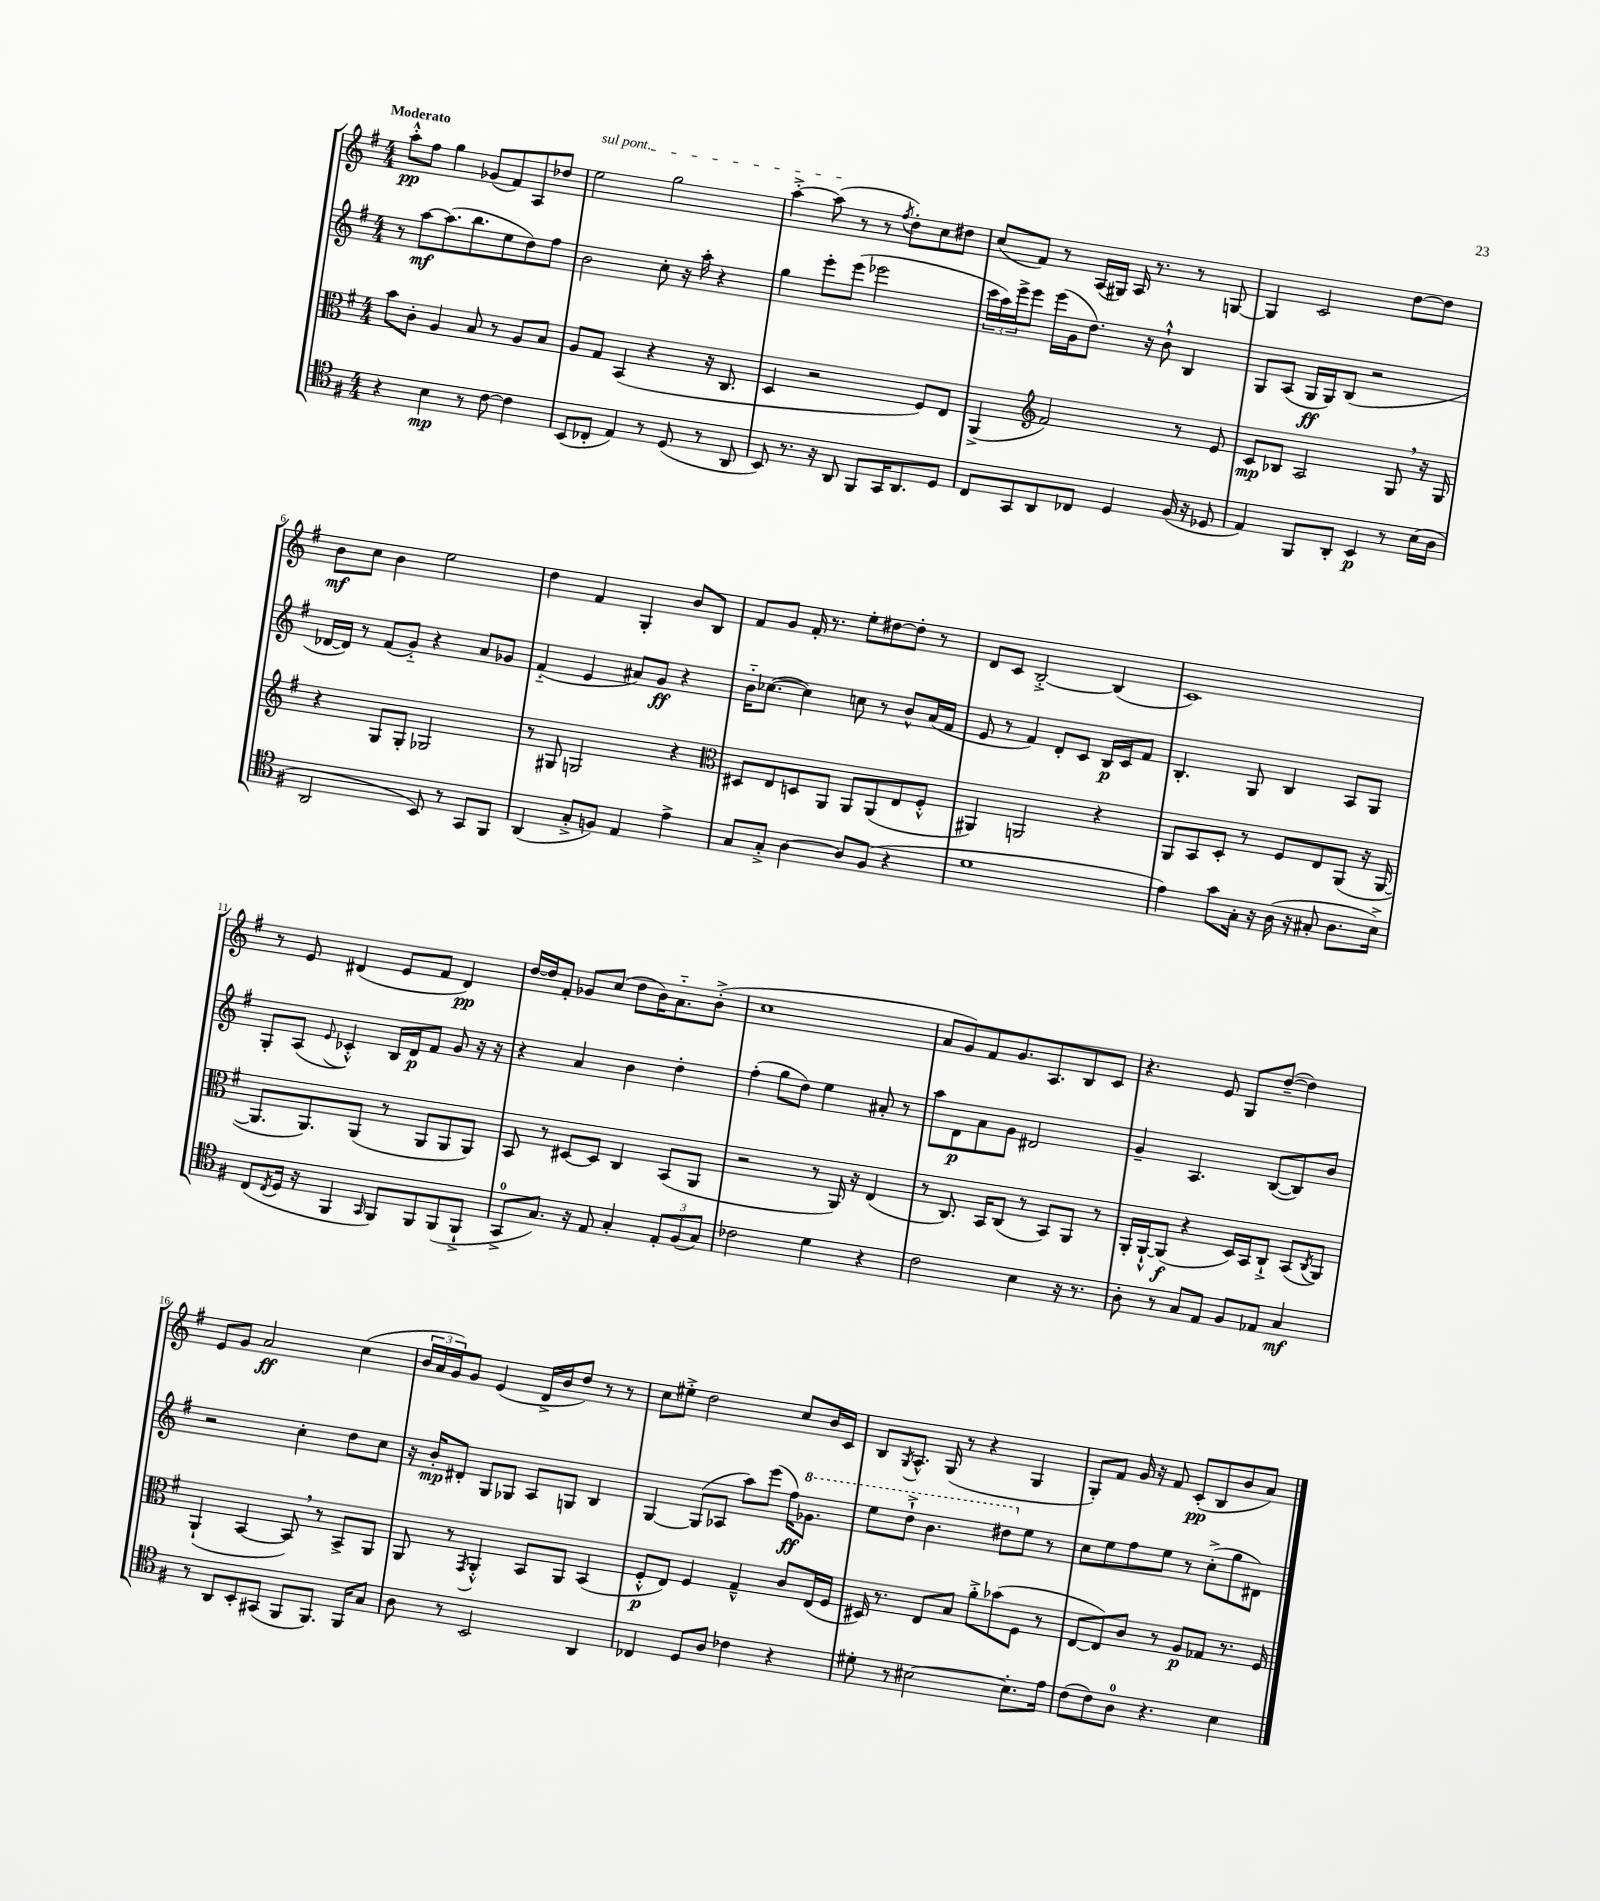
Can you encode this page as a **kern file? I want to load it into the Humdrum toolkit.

**kern	**kern	**kern	**kern
*staff4	*staff3	*staff2	*staff1
*clefC4	*clefC3	*clefG2	*clefG2
*k[f#]	*k[f#]	*k[f#]	*k[f#]
*M4/4	*M4/4	*M4/4	*M4/4
4r	8b	8r	8aa'^^
.	8c'	[8aa	8ff#
4B	4A	(8.aa]	4gg
.	.	8.bb	.
8r	8B	.	(8g-
[8c	8r	8ee	8f#)
4c]	8A	8dd)	8A
.	8B	8ff#	8dd-
=	=	=	=
(8BB	8A	2b	2ee
8C-'	8G	.	.
4E)	(4BB	.	.
8r	4r	8cc'	2gg
(8D	.	16r	.
.	.	16aa'	.
8r	16r	4r	.
.	8.C	.	.
8AA	.	.	.
=	=	=	=
8BB)	4D	4gg	[4aa'^
8.r	.	.	.
.	2r	8eee'	(8aa]
16r	.	.	.
8AA	.	(8eee	8r
8FF#	.	2eee-	8r
.	.	.	8qff#
16GG	.	.	8dd')
8.AA	.	.	.
.	8F#)	.	8cc
8D	8E	.	8dd#
=	=	=	=
8C	(4AA^	24ccc	(8cc
.	.	24aa)	.
.	.	24eee^	.
8GG	.	8eee	8f#)
*	*clefG2	*	*
8AA	2f#)	(16eee	8r
.	.	16g	.
8C-	.	8.dd)	(16A
.	.	.	16G#)
4D	.	.	16A
.	.	16r	8.r
.	.	8b`^^	.
(16F#	8r	4B	8r
16r	.	.	.
8D-	8e	.	[8G
=	=	=	=
4E)	8c	8G	4G]
.	8B-	(8A	.
8FF#	2A	16G	2c
.	.	16G)	.
8AA'	.	(8B	.
4BB	.	2r	.
8r	8G	.	[8dd
(16B	16r	.	8dd]
16A	16G	.	.
=	=	=	=
2AA	4r	[16d-	8b
.	.	16d-])	.
.	.	8r	8cc
.	8G	(8f#	4b
.	8G'	8g'~)	.
8BB)	2G-	4r	2ee
8r	.	.	.
8GG	.	8a	.
8FF#	.	8g-	.
=	=	=	=
(4AA	8r	(4f#'~	4dd
.	8G#	.	.
8G'^	2G	4e	4f#
8F)	.	.	.
4E	.	8a#)	4G'
.	.	8g	.
4e^	4r	4r	8b
.	.	.	8B
=	=	=	=
*	*clefC3	*	*
8G	8D#	16b'~	8f#
.	.	([8.cc-	.
8G'^	8E	.	8g
[4A	8D	4cc-])	16f#'
.	.	.	8.r
.	8AA	.	.
8A]	8AA	8cc	8ee'
(8F#	(8AA	8r	[8dd#
4r	8E	8b^^	8dd#']
.	8F#'^^	(16a	8r
.	.	16f#	.
=	=	=	=
1d	4AA#)	8e	8d
.	.	8r	8c
.	2AA	4f#)	[2B'^
.	.	8d'	.
.	.	8c	.
.	4r	16B	(4B]
.	.	16c	.
.	.	8f#	.
=	=	=	=
4e)	8AA	4.B'	1c)
.	8BB	.	.
8g	8D'	.	.
16G'	8r	8G	.
16r	.	.	.
(16A	8F#	4B	.
16r	.	.	.
8G#'	8E	.	.
8.A	(8AA	8A	.
.	16r	8G	.
16B^)	[16AA	.	.
=	=	=	=
(8C	8.AA]	8G'	8r
8qC	.	.	.
16D	.	(8A	8e
16r	8.AA)	.	.
.	.	8qqe	.
4FF#	.	4c-'^^)	(4d#
.	(8AA	.	.
16qqGG	.	.	.
8FF#)	8r	16B	8e
.	.	16d	.
8FF#	8AA	8f#	8f#
(8FF#	8AA	8g	4d#)
8FF#`^	8AA)	16r	.
.	.	16r	.
=	=	=	=
8GG^	8BB	4r	[16dd
.	.	.	16dd]
8.G)	8r	.	8f#'
.	[8D#	4a	8g-
16r	.	.	.
8E	8D#]	.	(8cc
4G'	4C	4b	8dd
.	.	.	16b)
.	.	.	8.a'~
12E'	(8BB	4dd'	.
(12F#	.	.	.
.	8AA	.	(8b'^
12G)	.	.	.
=	=	=	=
2c-	2r	(4ff#'	1cc
.	.	8gg	.
.	.	8dd)	.
4d	8r	4ee	.
.	16AA)	.	.
.	16r	.	.
4r	(4E	8a#'	.
.	.	8r	.
=	=	=	=
2c	8r	8aa	8a
.	8.C)	8d	8g)
.	.	8a	8f#
.	16BB	.	.
.	(8C	8g	8.g
4B	8r	2d#	.
.	.	.	8.A
.	8BB)	.	.
16r	8AA	.	8B
8.r	.	.	.
.	8r	.	8c
=	=	=	=
8A'	16AA'	4g~	4.r
.	[16AA`^^	.	.
8r	(8AA]	.	.
8G	4r	4.A	.
8E	.	.	8e
8F#	16D)	.	8G
.	16BB	.	.
8E-	8C`^	([8B	([8dd~
4G	(8BB	8B])	4dd])
.	8qC	.	.
.	8AA)	8b	.
=	=	=	=
8r	(4AA`	2r	8e
8AA	.	.	8g
8BB'	[4BB	.	2a
(8GG#	.	.	.
8FF#	8BB])	4cc'	.
8.FF#)	8r	.	.
.	8BB^	8dd	(4cc
16FF#	.	.	.
8G	8AA	8cc	.
=	=	=	=
8A	8AA	16r	24b
.	.	.	24a
.	.	16b'	.
.	.	.	24g)
8r	8r	8d#'	8g
.	8qGG	.	.
2BB	4AA'^^	8G	(4e
.	.	8G-	.
.	8BB	8A	16d^
.	.	.	16b
.	8AA	8G	8dd)
4AA	(4BB	4B	8r
.	.	.	8r
=	=	=	=
4C-	8F#'^^	[4G	8cc
.	8E)	.	8ee#'^
8D	4F#	(8G]	2dd
8A	.	8A-	.
4c-	4G~^^	8aa)	.
.	.	(8eee	.
4r	8c	16ff#)	8cc
.	.	8.gg-	.
.	(16E	.	16b
.	16F#	.	16c
=	=	=	=
8d#'	16D#)	8eee	8B
.	8.r	.	.
.	.	.	8qG
8r	.	8ddd`^	8.A^^
[2B#	8E	4.bb	.
.	.	.	(16G
.	8B	.	8r
.	8a'^	.	4r
.	(8b-	8ddd#	.
8.B#']	8F#	8ee	4G
.	8r	8r	.
16e	.	.	.
=	=	=	=
(8c	[8E	8cc	8G')
8c)	8E])	8ee	8f#
8A	8c	8ff#	16g
.	.	.	16r
4.r	8r	8ee	8f#
.	8A	8r	(8c'
.	8G-	(8cc'^	8B
4B	8.r	8gg	8b
.	.	8d#)	8a)
.	16F#	.	.
==	==	==	==
*-	*-	*-	*-
